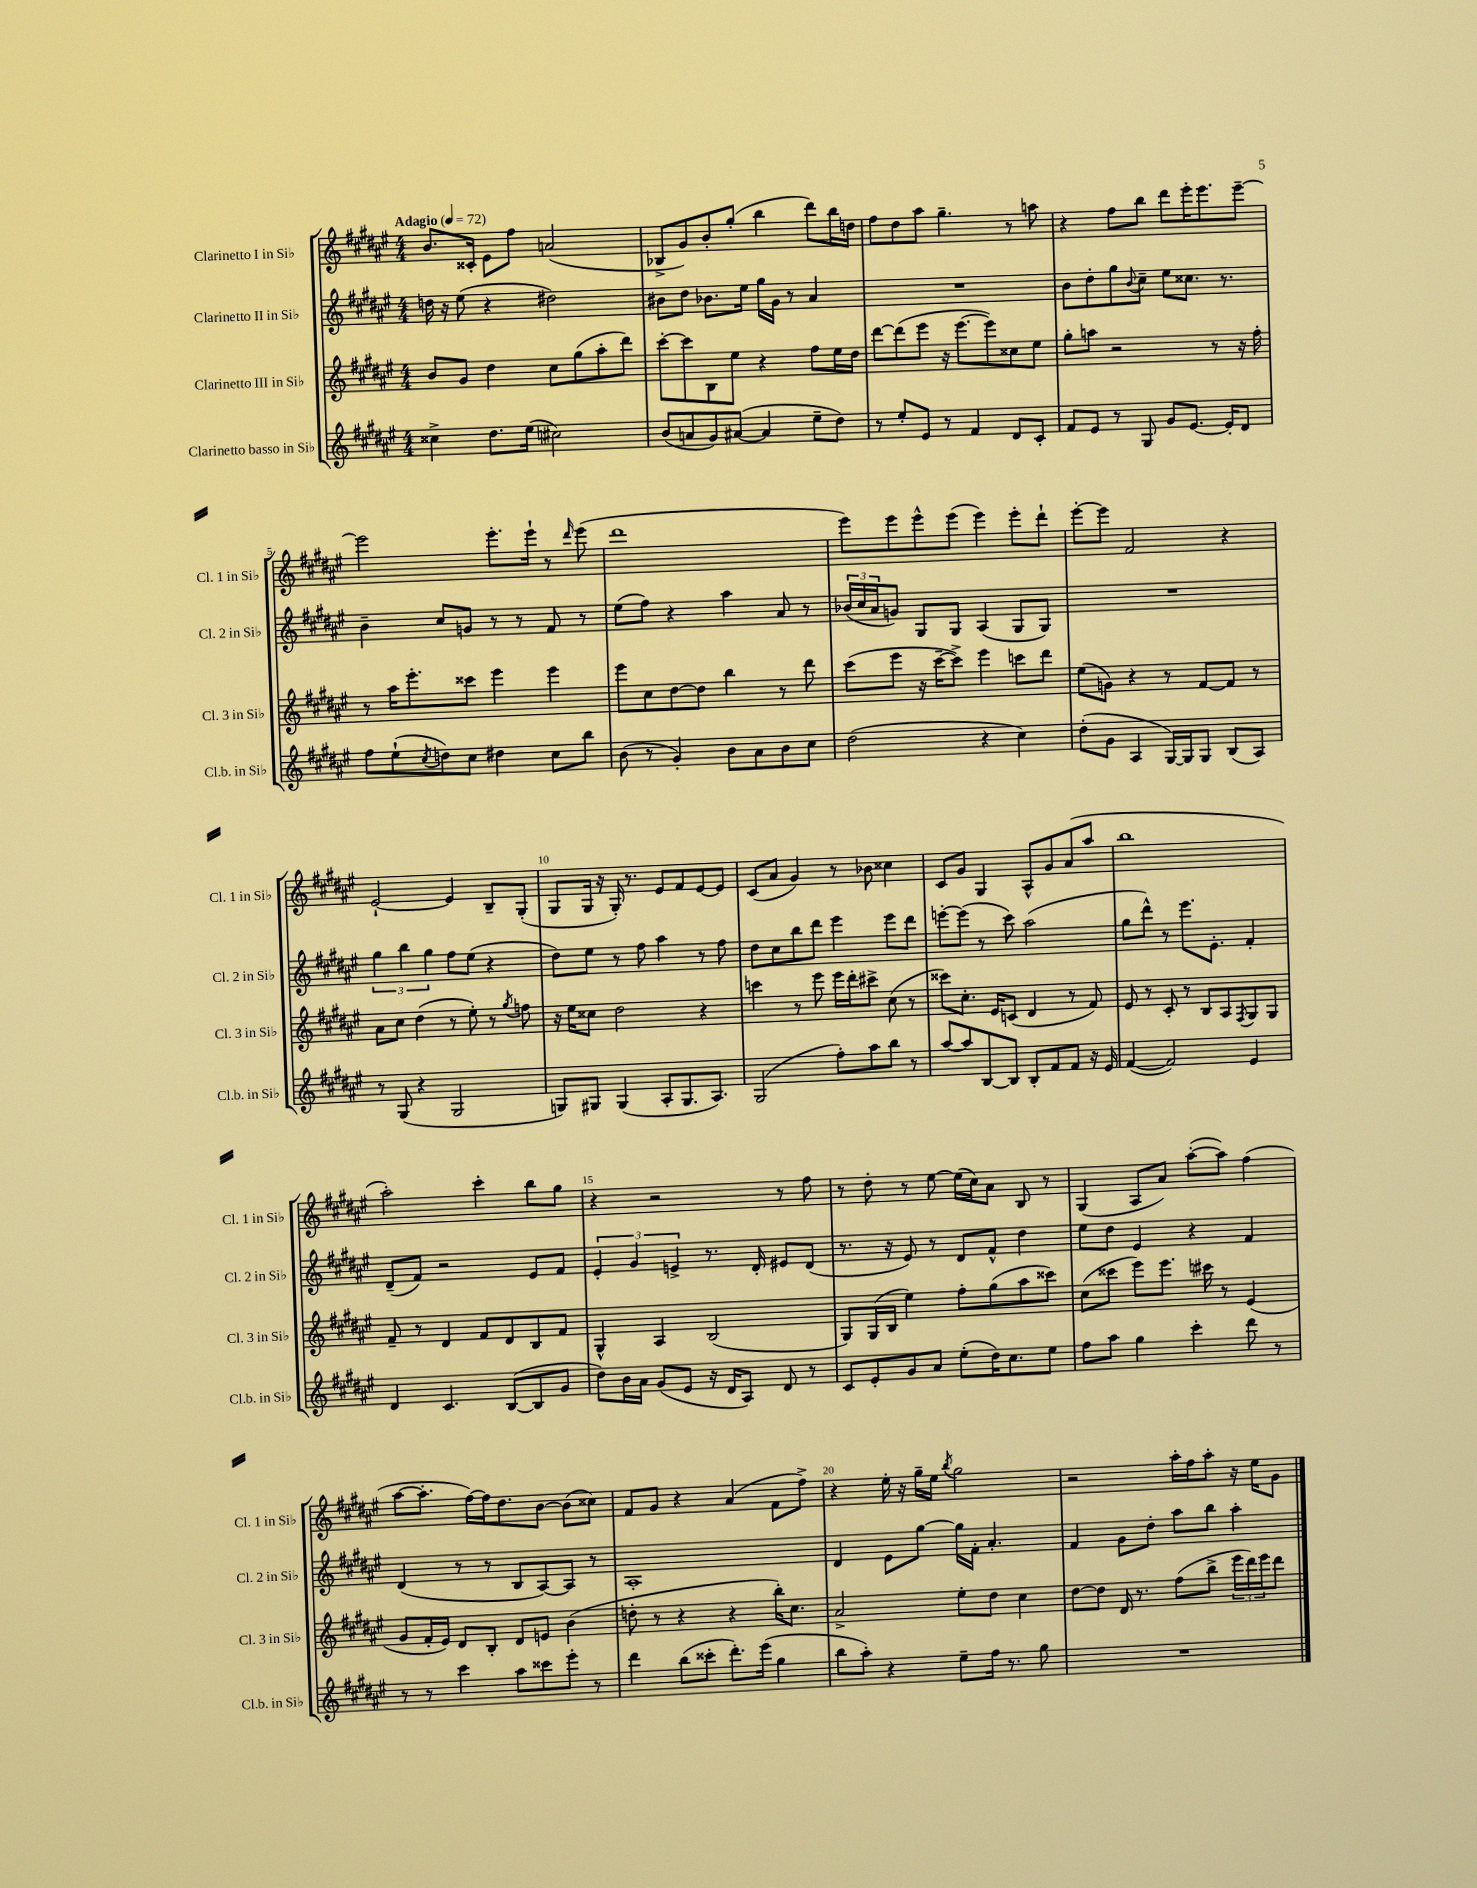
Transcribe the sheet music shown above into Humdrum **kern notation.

**kern	**kern	**kern	**kern
*staff4	*staff3	*staff2	*staff1
*clefG2	*clefG2	*clefG2	*clefG2
*k[f#c#g#d#a#e#]	*k[f#c#g#d#a#e#]	*k[f#c#g#d#a#e#]	*k[f#c#g#d#a#e#]
*M4/4	*M4/4	*M4/4	*M4/4
*MM72	*MM72	*MM72	*MM72
4cc##^	8b	16dd	8.b
.	.	16r	.
.	8g#	(8ee#	.
.	.	.	16c##'
8.dd#	4dd#	4r	8e#
.	.	.	8ff#
(16ee#	.	.	.
2cc#)	8cc#	2dd#)	(2a
.	(8gg#	.	.
.	8aa#'	.	.
.	8ddd#)	.	.
=	=	=	=
(8b	[8ccc#'	8b#	8B-^
8a	8ccc#]	8dd#	8g#)
8g#)	8B	8.b-	8b'
([8a#	8ee#	.	(8gg#'
.	.	16ee#	.
4a#]	4r	16gg#	4bb
.	.	16g#	.
.	.	8r	.
8ee#~	8ff#	4a#	8ddd#)
8dd#)	16ee#	.	16bb
.	16dd#	.	16dd
=	=	=	=
8r	[8ddd#	1r	8ff#
8ee#'	(8ddd#]	.	8dd#
8e#	8eee#	.	8aa#
8r	16r	.	4.gg#~
.	[8.eee#	.	.
4f#	.	.	.
.	8eee#])	.	.
8d#	8cc##	.	8r
8c#'	8ee#	.	8aa
=	=	=	=
8f#	8gg#'	8b	4r
8e#	8aa	8dd#'	.
8r	2r	8gg#	8ff#
.	.	8qqb	.
8G#	.	8cc#~	8bb
8g#	.	8ee#	8ddd#
[8.e#	.	8.cc##	16eee#'
.	.	.	8.eee#
.	8r	.	.
16e#']	.	8.r	.
8d#	16r	.	[8eee#~
.	16ff#'	.	.
=	=	=	=
8ff#	8r	4b~	2eee#]
(8ee#`	16aa#	.	.
.	8.eee#'	.	.
8qcc#	.	.	.
8dd)	.	8cc#	.
8cc#	8ccc##	8g	.
4dd#	4eee#	8r	8.eee#'
.	.	8r	.
.	.	.	16eee#`
8cc#	4eee#	8f#	8r
.	.	.	16qqddd#
8bb	.	8r	(8eee#
=	=	=	=
(8b	8eee#	(8ee#	1ddd#
8r	8cc#	8ff#)	.
4g#')	[8dd#	4r	.
.	8dd#]	.	.
8b	4bb	4aa#	.
8a#	.	.	.
8b	8r	8a#	.
8cc#	8ddd#	8r	.
=	=	=	=
(2dd#	(8ccc#	(24b-	8eee#)
.	.	24cc#	.
.	.	24a#	.
.	8eee#	8g)	8eee#
.	16r	8G#	8eee#^^
.	[16ccc#~	.	.
.	8ccc#^])	8G#	(8eee#
4r	4eee#	(4A#	4eee#)
4cc#)	8ccc	8G#	8eee#'
.	8ddd#	8G#)	8ddd#`
=	=	=	=
(8dd#'	(8ee#	1r	[8eee#'
8g#	8g)	.	8eee#]
4A#	4r	.	2f#
[16G#)	8r	.	.
16G#]	.	.	.
8G#	[8f#	.	.
(8B	8f#]	.	4r
8A#)	8r	.	.
=	=	=	=
8r	8a#	6gg#	[2e#`
(8G#	8cc#	.	.
.	.	6bb	.
4r	(4dd#	.	.
.	.	6gg#	.
2G#	8r	8ff#	4e#]
.	8ee#')	(8ee#	.
.	8r	4r	8B~
.	8qgg#	.	.
.	8ff	.	(8G#'
=	=	=	=
8G)	16r	8dd#)	8G#
.	16ee#	.	.
8G#	8cc##	8ee#	16G#
.	.	.	16r
(4G#	2dd#	8r	16G#')
.	.	.	8.r
.	.	8ff#	.
8A#'	.	4aa#	8e#
8.G#	.	.	8f#
.	4r	8r	[8e#
8.A#)	.	.	.
.	.	8ff#	8e#]
=	=	=	=
(2G#	4ccc	8dd#	(8c#
.	.	8cc#	8a#
.	8r	8bb	4g#)
.	8eee#	8ddd#	.
8ff#')	16eee#	4eee#	8r
.	16ddd#'	.	.
8aa#	8ccc#^	.	8b-
8bb	(8cc#	8eee#	4cc##
8r	8r	8ddd#	.
=	=	=	=
[8aa#	8ccc##)	[8eee'	8c#
8aa#]	8.cc#'	(8eee]	8g#
[8B	.	8r	4G#
.	16e#	.	.
8B]	(8c	8ccc#)	.
8B'	4d#	(2aa#	8A#^^
8f#	.	.	8g#
8f#	8r	.	(8a#
16r	8f#)	.	8aa#
16e#	.	.	.
=	=	=	=
([4f#	8e#	8gg#	1bb
.	8r	8ddd#^^)	.
2f#])	8c#'	8r	.
.	8r	8.eee#	.
.	8B	.	.
.	.	8.e#'	.
.	8A#	.	.
.	8qF#	.	.
4e#	8G#	4f#'	.
.	8G#	.	.
=	=	=	=
4d#	8f#~	(8d#~	2aa#')
.	8r	8f#)	.
4.c#	4d#	2r	.
.	8f#	.	4ccc#'
([8B	8d#	.	.
8B]	8B	8e#	8bb
8g#	8f#	8f#	8gg#
=	=	=	=
8dd#)	4G#^^	6e#'	4r
16b	.	.	.
.	.	6g#	.
16a#	.	.	.
(8g#	4A#	.	2r
.	.	6e^	.
8e#	.	.	.
16r	(2B	8.r	.
16d#	.	.	.
8A#)	.	.	.
.	.	16d#'	.
8d#	.	8e#	8r
8r	.	(8d#	8ff#
=	=	=	=
8c#	8G#)	8.r	8r
8e#'	(16G#	.	8dd#'
.	16B	16r	.
8g#	4ee#)	8e#)	8r
8a#	.	8r	[8ee#
(8ee#'	8ff#'	8d#	(16ee#]
.	.	.	16cc#)
16dd#)	(8gg#	8f#^^	8a#
8.cc#	.	.	.
.	8aa#	4dd#	8B
8ee#	8ccc##)	.	8r
=	=	=	=
8ff#	(8cc#	8ee#	(4G#
8aa#	8ccc##	8dd#	.
4gg#	8eee#)	4e#	8A#
.	8.eee#	.	8a#)
4ccc#'	.	4r	([8aa#'
.	16ccc#	.	.
.	8r	.	8aa#])
8ddd#	(4e#	4f#	(4ff#
8r	.	.	.
=	=	=	=
8r	8g#	(4d#	[8aa#
8r	16f#'	.	8.aa#']
.	16e#)	.	.
4ccc#	8d#	8r	.
.	.	.	[16ff#)
.	8B'	8r	16ff#]
.	.	.	8.dd#
8aa#	8d#	8B	.
8ccc##	8e	[8A#)	[8b
8eee#'	(4b	8A#]	(8b]
8r	.	8r	8cc##)
=	=	=	=
4ddd#	8dd'	1A#'	8f#
.	8r	.	8g#
(8bb	4r	.	4r
8ccc##'	.	.	.
8.ddd#')	4r	.	(4a#
(16eee#	.	.	.
4gg#	16bb')	.	8f#
.	8.cc#	.	.
.	.	.	8ff#^)
=	=	=	=
8bb	2a#^	4d#	4r
8aa#')	.	.	.
4r	.	8e#	16ee#'
.	.	.	16r
.	.	[8gg#	16gg#~
.	.	.	16ee#
.	.	.	8qbb
8ee#~	8ee#'	16gg#]	2gg#
.	.	16f#'	.
16ff#	8dd#	4.a#'	.
8.r	.	.	.
.	4cc#	.	.
8gg#	.	.	.
=	=	=	=
1r	[8dd#	4f#	2r
.	8dd#]	.	.
.	16d#	8g#	.
.	8.r	.	.
.	.	8dd#'	.
.	(8ff#	8aa#	16aa#'
.	.	.	16ff#
.	8bb^	8bb	8aa#'
.	24eee#	4aa#'	16r
.	24ddd#)	.	.
.	.	.	16ee#
.	24eee#	.	.
.	8ddd#	.	8g#
==	==	==	==
*-	*-	*-	*-
